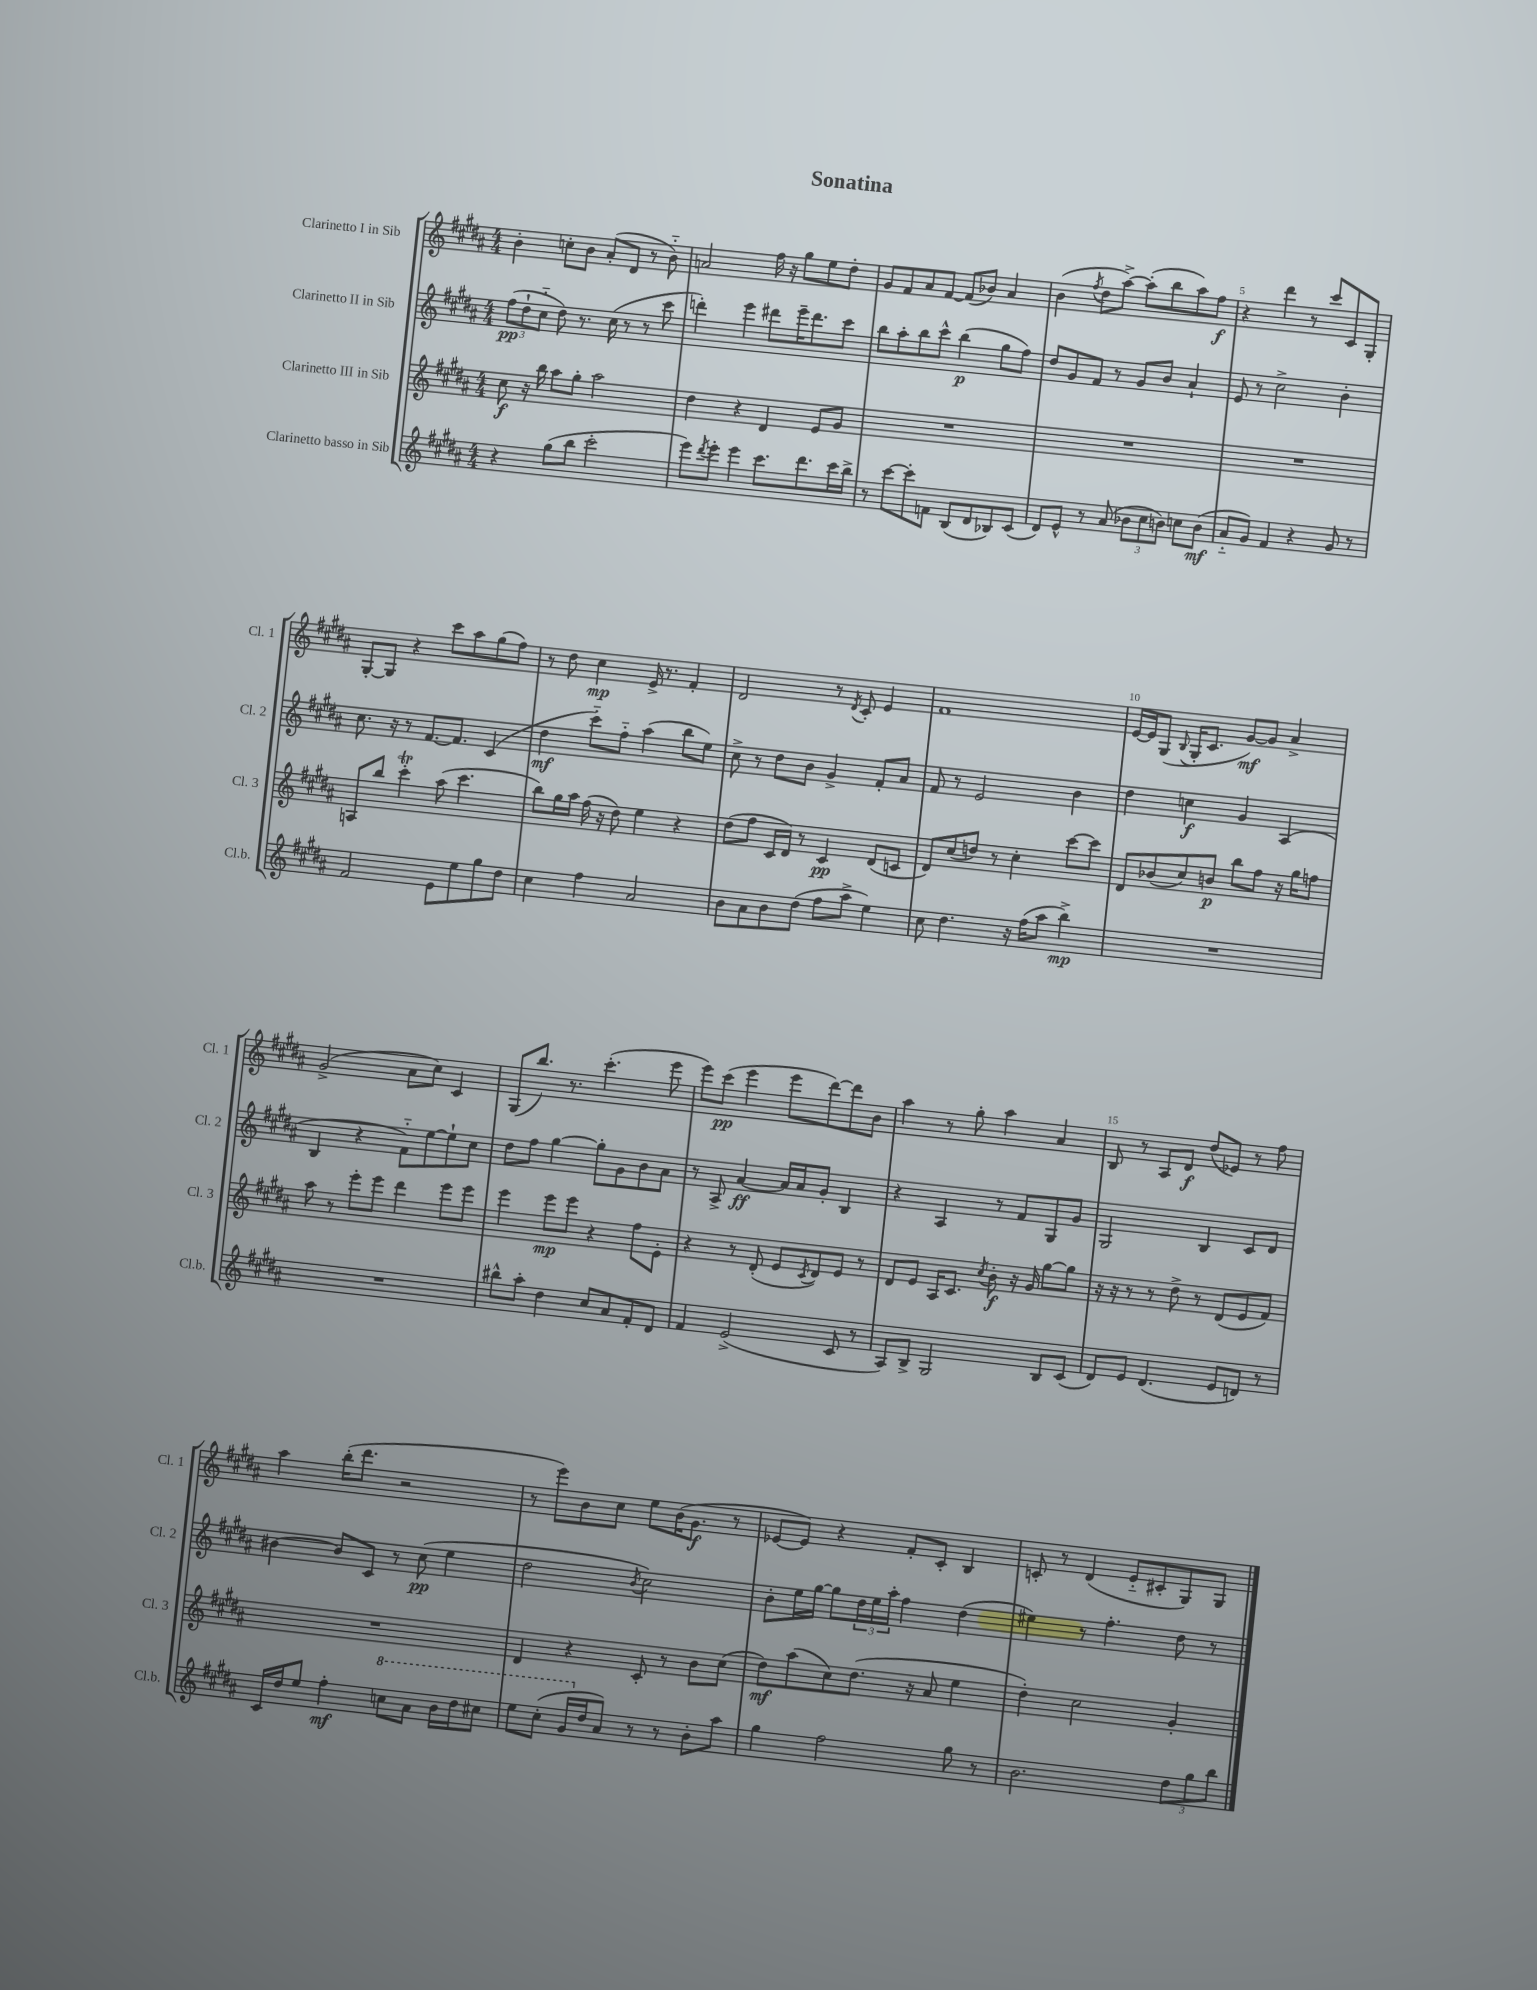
\header { title = "Sonatina" }
<<
\new StaffGroup <<
\new Staff = "s0" \with { instrumentName = "Clarinetto I in Sib" shortInstrumentName = "Cl. 1" } {
    \clef treble \key b \major \numericTimeSignature \time 4/4
    b'4-. c''8-. b'8 ais'8-.( dis'8 r8 b'8-_) |
    a'2 fis''16 r16 gis''8 e''8 dis''8-. |
    gis'8 fis'8 ais'8 fis'8~ fis'8( bes'8) ais'4 |
    b'4( \acciaccatura { fis''8 } dis''8 ais''8~->) ais''8-.( b''8 ais''8) fis''8\f |
    r4 dis'''4 r8 cis'''8 cis'8 gis8-. |
    gis8~-. gis8 r4 cis'''8 ais''8 gis''8( fis''8) |
    r8 dis''8 cis''4\mp e'16-> r8. fis'4-. |
    dis'2 r8 \acciaccatura { dis'8 } cis'8-. e'4 |
    fis'1 |
    e'16~ e'16 gis8( \appoggiatura { b8 } gis16-. cis'8. gis'8~\mf) gis'8 ais'4-> |
    gis'2->( ais'8 cis''8) cis'4 |
    gis8( b''8.) r8. cis'''4.-.( e'''8 |
    e'''8) cis'''8\pp( e'''4 e'''8 dis'''8~) dis'''8 b'8 |
    ais''4 r8 gis''8-. ais''4 ais'4 |
    b8 r8 ais8 dis'8\f dis''8( ees'8) r8 fis''8 |
    ais''4 b''16-.( dis'''8. r2 |
    r8 e'''8) b'8 cis''8 e''8 b'16( gis'8.\f r8 |
    ees'8~ ees'8) r4 fis'8-. cis'8-. b4 |
    c'8-. r8 dis'4( e'8-_ cis'8-. gis8) gis8 \bar "|." |
}
\new Staff = "s1" \with { instrumentName = "Clarinetto II in Sib" shortInstrumentName = "Cl. 2" } {
    \clef treble \key b \major \numericTimeSignature \time 4/4
    \tuplet 3/2 { fis''8\pp( dis''8-! cis''8-_ } dis''8) r8. cis''16( r8 r8 cis'''8 |
    d'''4-.) e'''4 dis'''8 e'''16-- dis'''8. cis'''8 |
    b''8 ais''8-. b''8 cis'''8-^ b''4\p( gis''8 fis''8) |
    dis''8 gis'8 fis'8 r8 gis'8 b'8 ais'4-! |
    e'8 r8 cis''2-> b'4-. |
    cis''8. r16 r8 fis'8.~ fis'8. cis'4( |
    dis''4\mf cis'''8-_) fis''8-_ ais''4( b''8 e''8) |
    cis''8-> r8 dis''8 b'8 gis'4-> fis'8-. ais'8 |
    fis'8 r8 e'2 b'4 |
    dis''4 c''4\f gis'4 ais4( |
    b4 r4 fis'8-_) e''8~ e''8-! cis''8 |
    dis''8 fis''8 gis''4~ gis''8-. gis'8 b'8 ais'8 |
    r8 ais8-> ais'4~\ff ais'16 ais'16 gis'8-. b4 |
    r4 ais4 r8 fis'8 gis8 gis'8 |
    gis2 b4 cis'8 dis'8 |
    bis'4~ bis'8 cis'8 r8 cis''8\pp( e''4 |
    dis''2 \acciaccatura { b'8 } cis''2) |
    b'8-. e''16 gis''16~ gis''8 \tuplet 3/2 { dis''16 e''16 ais''16-. } fis''4 dis''4( |
    eis''4) r8 fis''4.-. dis''8 r8 \bar "|." |
}
\new Staff = "s2" \with { instrumentName = "Clarinetto III in Sib" shortInstrumentName = "Cl. 3" } {
    \clef treble \key b \major \numericTimeSignature \time 4/4
    cis''8\f r16 b''16 ais''8 gis''8-. ais''2 |
    dis''4 r4 dis'4 e'8 gis'8 |
    R1 |
    R1 |
    R1 |
    a8 b''8 cis'''4-.\trill ais''8( cis'''4. |
    b''8) gis''16 ais''16 fis''16( r16 dis''8) e''4 r4 |
    dis''8( fis''8 cis'16 dis'16) r8 cis'4\pp dis'8( c'8 |
    dis'8) cis''8( d''8) r8 cis''4-. cis'''8~ cis'''8 |
    dis'8 bes'8( cis''8) b'8\p b''8 fis''8 r16 gis''16 f''8 |
    ais''8 r8 e'''8-. e'''8 dis'''4 e'''8 e'''8 |
    e'''4 e'''8\mp e'''8 r4 fis''8 e'8-. |
    r4 r8 dis'8-.( e'8 \acciaccatura { cis'8 } dis'8) e'8 r8 |
    dis'8 e'8 ais16 cis'8. \acciaccatura { cis''8 } b'8-.\f r16 gis'16 gis''8~ gis''8 |
    r16 r16 r8 r8 dis''8-> r8 dis'8( e'8 fis'8) |
    R1 |
    dis'4 r4 cis'8-. r8 b'8 cis''8( |
    dis''8\mf) ais''8( cis''8) dis''8.( r16 ais'8 e''4 |
    dis''4-.) cis''2 gis'4-. \bar "|." |
}
\new Staff = "s3" \with { instrumentName = "Clarinetto basso in Sib" shortInstrumentName = "Cl.b." } {
    \clef treble \key b \major \numericTimeSignature \time 4/4
    r4 gis''8( b''8 cis'''2-. |
    e'''8) \acciaccatura { dis'''8 } e'''8-. e'''4 cis'''8. dis'''8. cis'''16 b''16-> |
    r8 cis'''8~ cis'''8-. f'8 b8( dis'8 bes8) cis'8( |
    dis'8) e'8-^ r8 ais'8( \tuplet 3/2 { bes'8 cis''8 b'8) } c''8 b'8\mf( |
    ais'8-_ gis'8) fis'4 r4 gis'8 r8 |
    fis'2 e'8 e''8 gis''8 dis''8 |
    cis''4 fis''4 ais'2 |
    b'8 ais'8 b'8 dis''8( fis''8 ais''8-> e''4) |
    cis''8 dis''4. r16 fis''16( ais''8 b''4->\mp) |
    R1 |
    R1 |
    bis''8-^ ais''8-. dis''4 cis''8 ais'8 fis'8-. dis'8 |
    fis'4 e'2->( cis'8 r8 |
    ais8) b8-> gis2 b8 cis'8( |
    dis'8) e'8 dis'4.( e'8 d'8) r8 |
    cis'16 dis''16 e''8 fis''4-.\mf \ottava #1 c'''8 ais''8 b''16 dis'''16 cis'''8 |
    e'''8 cis'''8-.( gis''16 \ottava #0 dis''16 ais'8) r8 r8 b'8-. ais''8 |
    gis''4 fis''2 gis''8 r8 |
    b'2. \tuplet 3/2 { dis''8 gis''8 b''8 } \bar "|." |
}
>>
>>
\layout { \context { \Score \override BarNumber.break-visibility = ##(#f #t #t) barNumberVisibility = #(every-nth-bar-number-visible 5) } }
